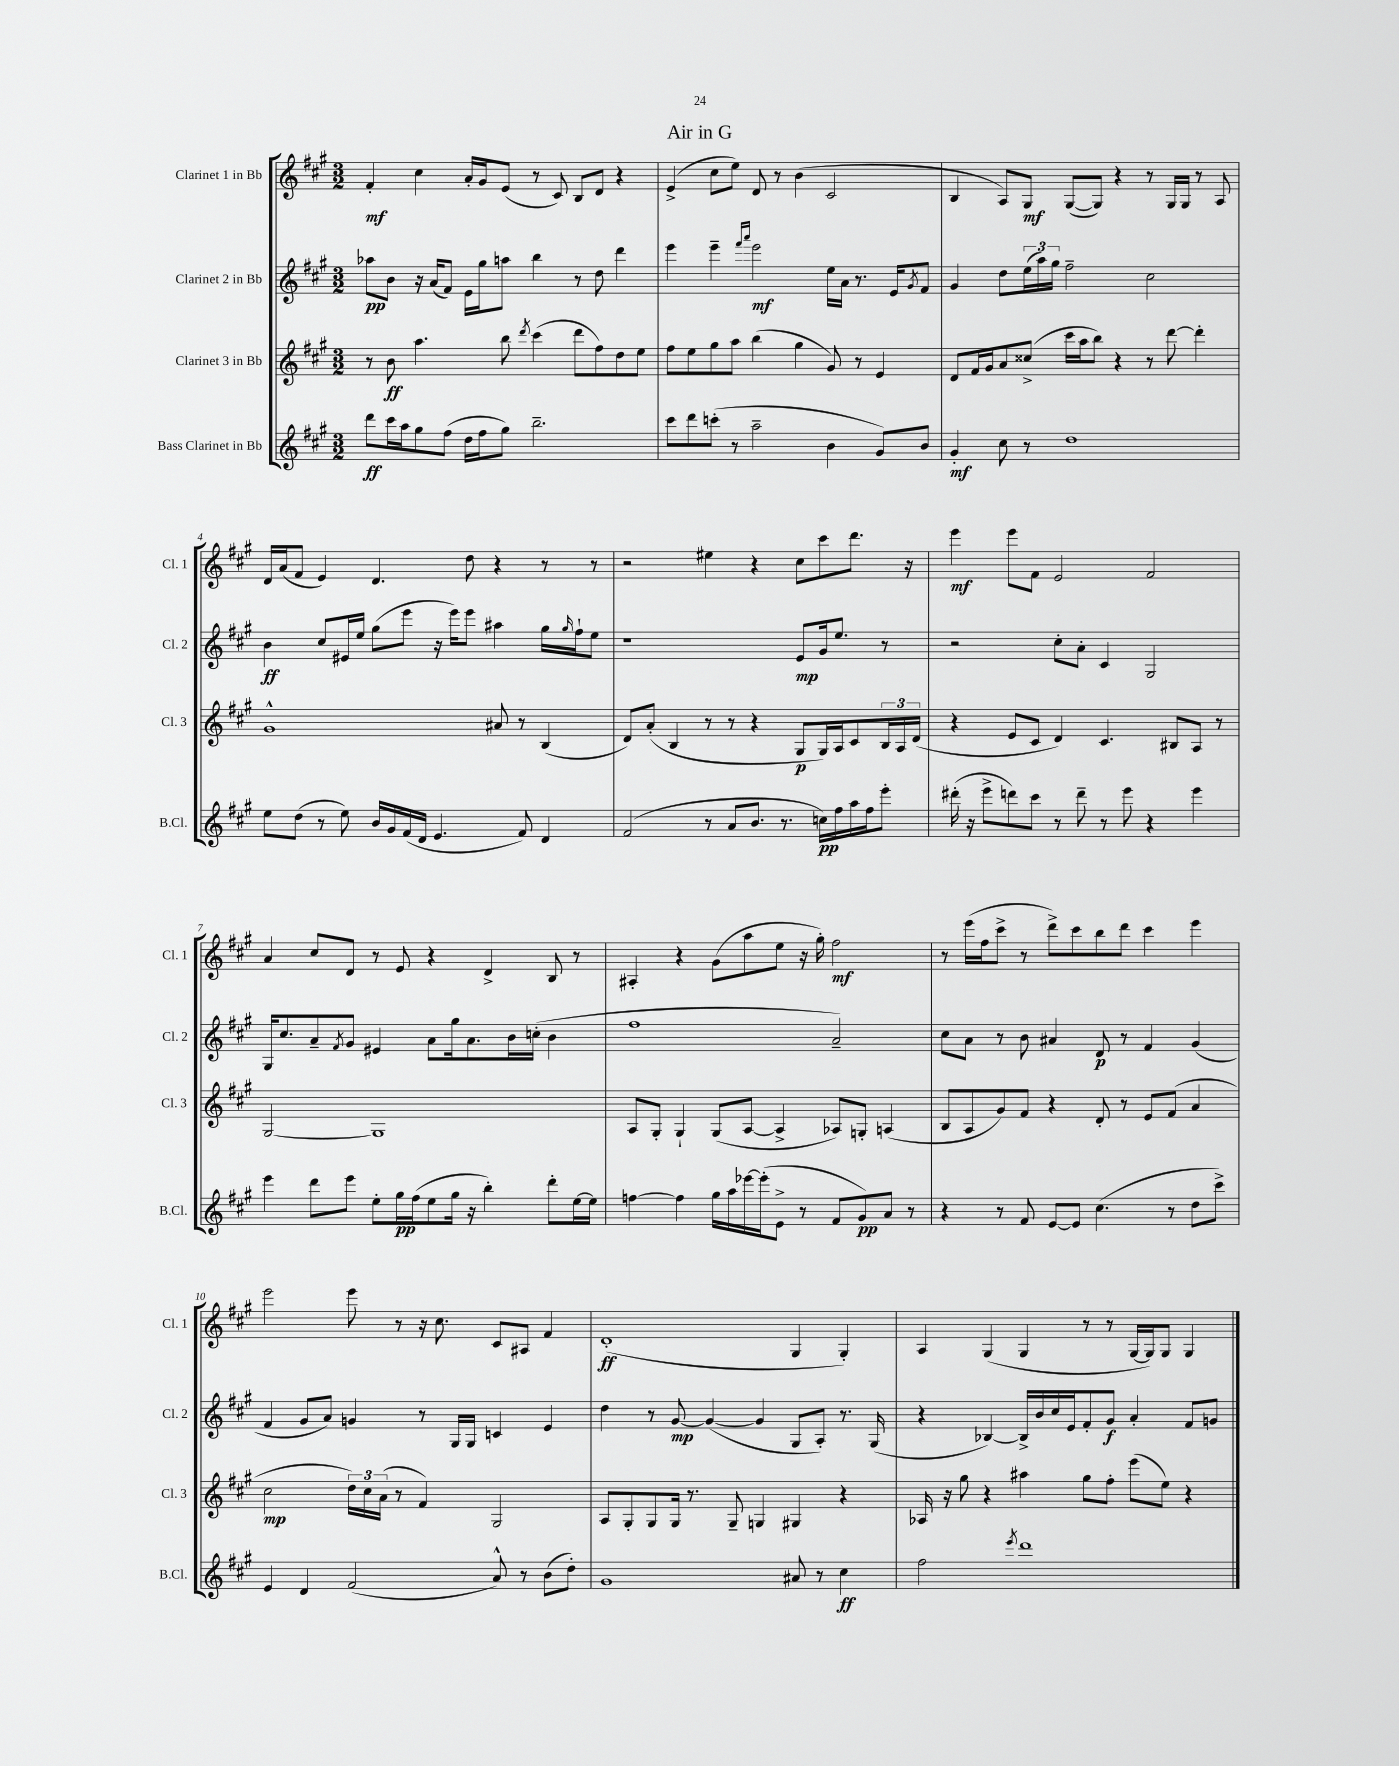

**kern	**kern	**kern	**kern
*staff4	*staff3	*staff2	*staff1
*clefG2	*clefG2	*clefG2	*clefG2
*k[f#c#g#]	*k[f#c#g#]	*k[f#c#g#]	*k[f#c#g#]
*M3/2	*M3/2	*M3/2	*M3/2
8ddd	8r	8aa-	4f#'
16ccc#	8b	8b	.
16aa	.	.	.
8gg#	4.aa	16r	4cc#
.	.	(16a	.
(8ff#	.	8f#)	.
16dd	.	16e	16a'
16ff#	.	16gg#	16g#
8gg#)	8bb	8aa	(8e
.	8qddd	.	.
2.bb~	(4ccc#	4bb	8r
.	.	.	8c#)
.	8ddd	8r	8B
.	8ff#)	8dd	8d
.	8dd	4ddd	4r
.	8ee	.	.
=	=	=	=
8ccc#	8ff#	4eee	(4e^
8ddd	8ee	.	.
(8ccc'	8gg#	4eee~	8cc#
8r	8aa	.	8ee)
.	.	16qqfff#	.
.	.	16qqaaa	.
2aa~	(4bb	2eee	8d
.	.	.	8r
.	4gg#	.	(4b
4b	8g#)	16ee	2c#
.	.	16a	.
.	8r	8.r	.
8g#)	4e	.	.
.	.	16e	.
.	.	8qg#	.
8b	.	8f#	.
=	=	=	=
4g#'	8d	4g#	4B
.	16f#	.	.
.	16g#	.	.
8cc#	8a	8dd	8A)
8r	(8cc##^	(24ee	8G#
.	.	24aa)	.
.	.	24gg#	.
1dd	16ccc#	2ff#~	([8G#
.	16aa	.	.
.	8bb)	.	8G#])
.	4r	.	4r
.	8r	2cc#	8r
.	[8ddd	.	16G#
.	.	.	16G#
.	4ddd']	.	8r
.	.	.	8A
=	=	=	=
8ee	1g#^^	4b	16d
.	.	.	(16a
(8dd	.	.	8f#
8r	.	8cc#	4e)
8ee)	.	16e#	.
.	.	16ee	.
16b	.	(8gg#	4.d
16g#	.	.	.
(16f#	.	8eee	.
16d	.	.	.
4.e	.	16r	.
.	.	16eee)	.
.	.	8eee	8dd
.	8a#	4aa#	4r
8f#)	8r	.	.
4d	(4B	16gg#	8r
.	.	16qqgg#	.
.	.	16ff#`	.
.	.	8ee	8r
=	=	=	=
(2f#	8d)	1r	2r
.	(8a'	.	.
.	4B	.	.
8r	8r	.	4ee#
8a	8r	.	.
8.b	4r	.	4r
8.r	.	.	.
.	8G#	8e	8cc#
16cc)	16G#)	16g#	8ccc#
16ff#	16A	8.ee	.
16aa	8c#	.	8.ddd
16ff#	.	.	.
8eee'	24B	8r	.
.	24A	.	.
.	.	.	16r
.	(24d	.	.
=	=	=	=
(16ddd#'	4r	2r	4eee
16r	.	.	.
8eee^	.	.	.
8ddd)	8e	.	8eee
8ccc#	8c#	.	8f#
8r	4d)	8cc#'	2e
8ddd~	.	8a'	.
8r	4.c#	4c#	.
8eee	.	.	.
4r	.	2G#	2f#
.	8B#	.	.
4eee	8A	.	.
.	8r	.	.
=	=	=	=
4eee	[2G#	16G#	4a
.	.	8.cc#	.
8ddd	.	8a~	8cc#
.	.	8qf#	.
8eee	.	8g#	8d
8ee'	1G#]	4e#	8r
16gg#	.	.	8e
(16ff#	.	.	.
8ee	.	8a	4r
16gg#	.	16gg#	.
16r	.	8.a	.
4bb')	.	.	4d^
.	.	16b	.
.	.	(16cc'	.
8ddd'	.	4b	8B
[16ee	.	.	8r
16ee]	.	.	.
=	=	=	=
[4ff	8A	1ff#	4A#'
.	8G#'	.	.
4ff]	4G#`	.	4r
16gg#	(8G#	.	(8g#
16aa	.	.	.
[16eee-	[8A	.	8aa
(16eee-']	.	.	.
8e^	4A^]	.	8ee
8r	.	.	16r
.	.	.	16gg#')
8f#	8A-)	2a~)	2ff#
8g#)	8G'	.	.
8a	(4A	.	.
8r	.	.	.
=	=	=	=
4r	8B	8cc#	8r
.	8A	8a	(16eee
.	.	.	16ff#
8r	8g#)	8r	8ccc#^
8f#	8f#	8b	8r
[8e	4r	4a#	8ddd^)
8e]	.	.	8ccc#
(4.cc#	8d'	8d	8bb
.	8r	8r	8ddd
.	8e	4f#	4ccc#
8r	(8f#	.	.
8dd	4a	(4g#	4eee
8ccc#^)	.	.	.
=	=	=	=
4e	2cc#	4f#	2eee
4d	.	8g#	.
.	.	8a)	.
(2f#	24dd)	4g	8eee
.	24cc#	.	.
.	(24a	.	.
.	8r	.	8r
.	4f#)	8r	16r
.	.	.	8.cc#
.	.	16G#	.
.	.	16G#	.
8a^^)	2G#	4c	8c#
8r	.	.	8A#
(8b	.	4e	4f#
8dd')	.	.	.
=	=	=	=
1g#	8A	4dd	(1d'
.	8G#'	.	.
.	8G#	8r	.
.	16G#	[8g#	.
.	8.r	.	.
.	.	(4g#_	.
.	8G#~	.	.
.	4G	4g#]	.
8a#	4G#	8G#	4G#
8r	.	8A')	.
4cc#	4r	8.r	4G#')
.	.	(16G#	.
=	=	=	=
2ff#	16A-	4r	4A
.	16r	.	.
.	8gg#	.	.
.	4r	[4B-)	(4G#
8qeee	.	.	.
1ddd	4aa#	16B-^]	4G#
.	.	16b	.
.	.	16cc#	.
.	.	16e	.
.	8gg#	8f#'	8r
.	8ff#'	8g#	8r
.	(8eee	4a'	[16G#
.	.	.	16G#])
.	8ee)	.	8G#
.	4r	8f#	4G#
.	.	8g	.
==	==	==	==
*-	*-	*-	*-
